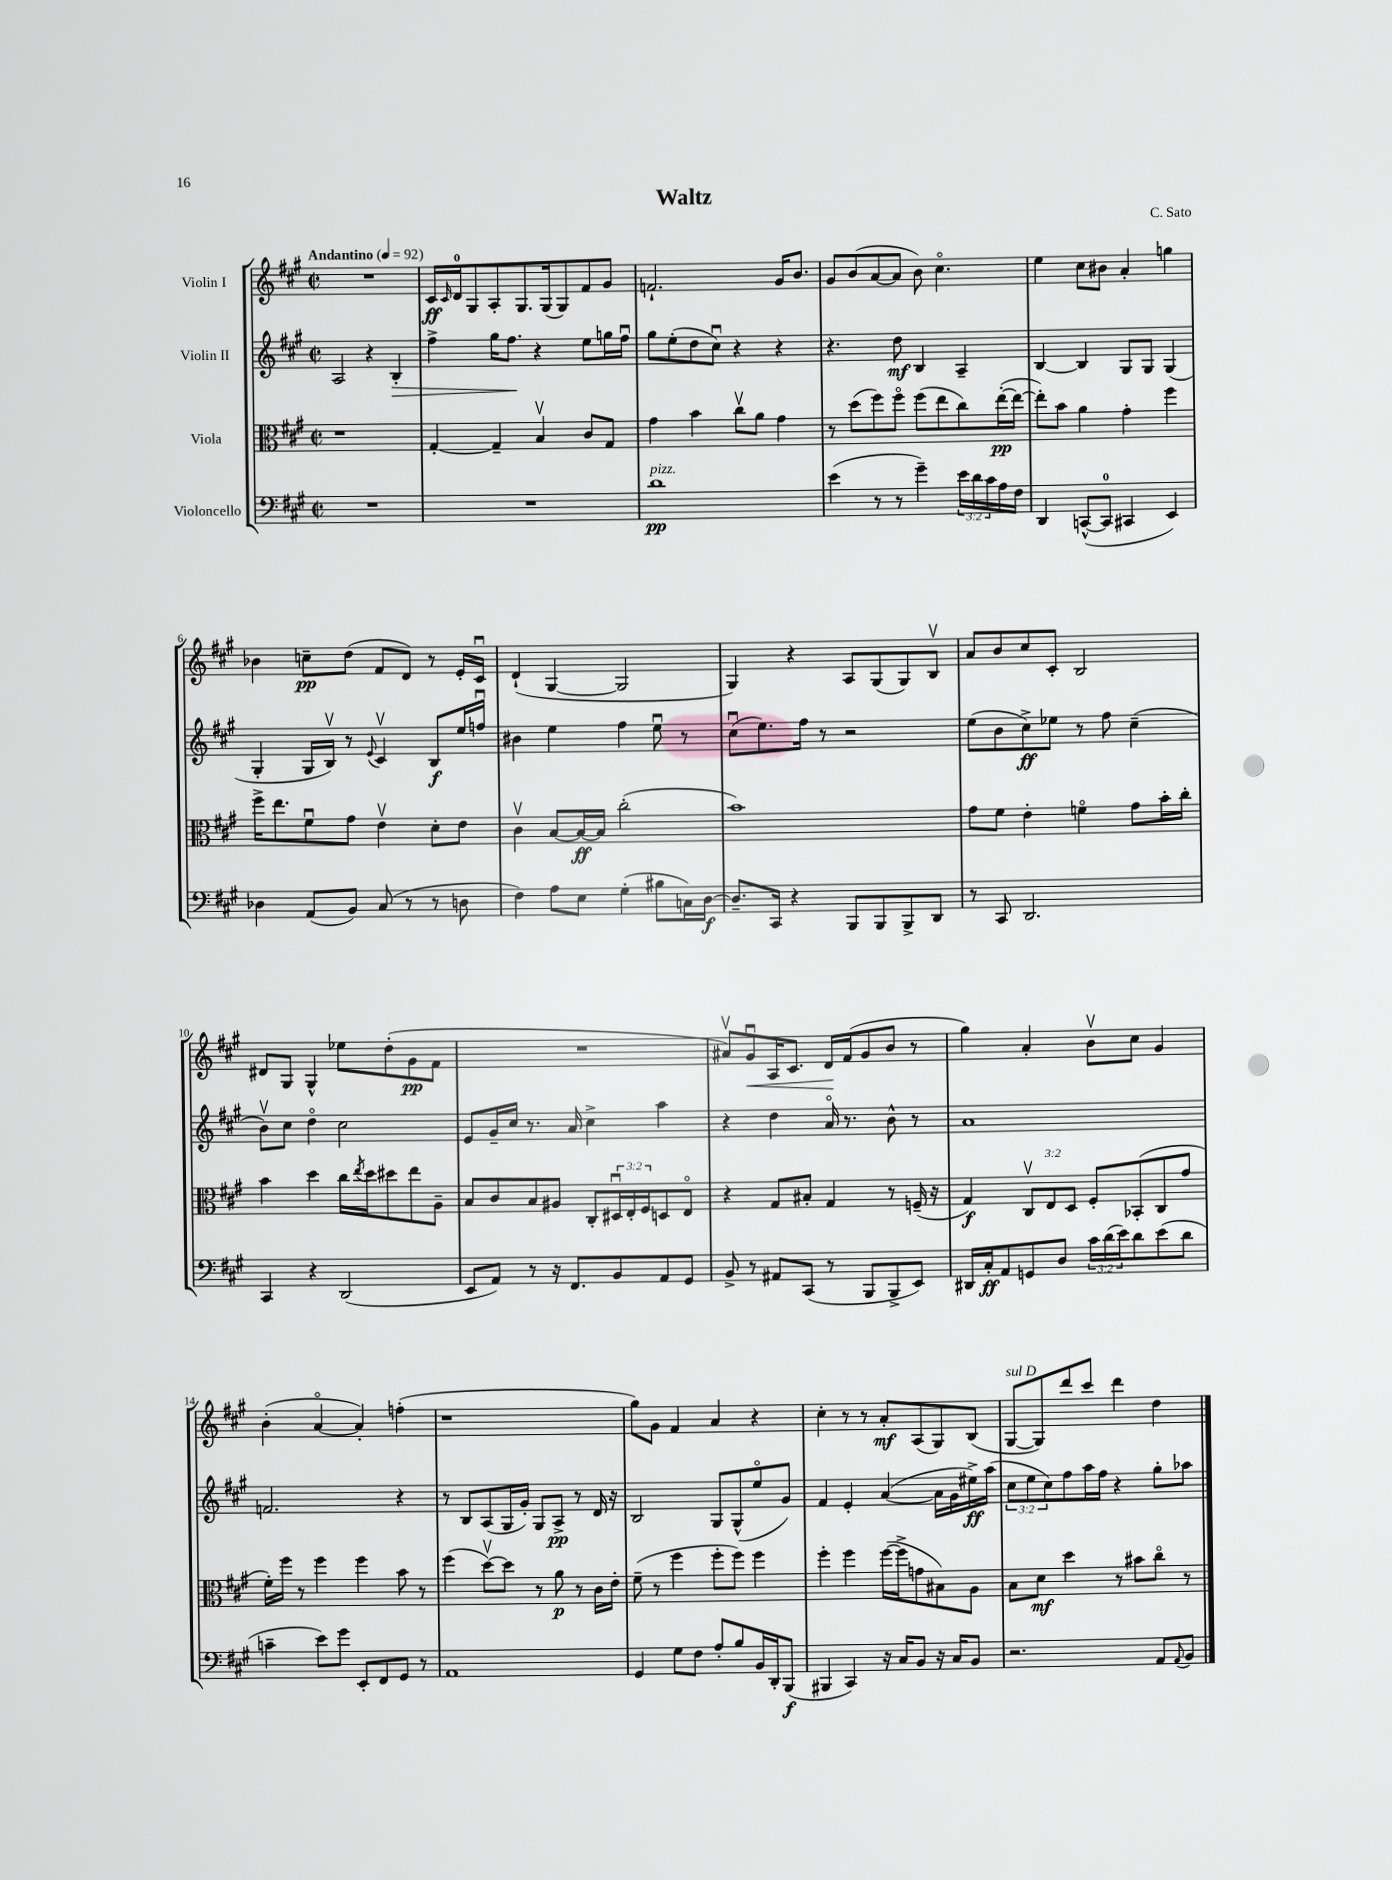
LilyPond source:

\header { title = "Waltz" composer = "C. Sato" }
<<
\new StaffGroup <<
\new Staff = "s0" \with { instrumentName = "Violin I" } {
    \clef treble \key a \major \defaultTimeSignature \time 2/2 \tempo "Andantino" 4 = 92
    R1 |
    cis'16\ff \grace { cis'16 } d'16-0 gis8 a8-. gis8. gis16( gis8) fis'8 gis'8 |
    f'2.-! gis'16 b'8. |
    gis'8 b'8( a'8~ a'8 b'8) cis''4.\flageolet |
    e''4 cis''8 bis'8 a'4-. g''4 |
    bes'4 c''8--\pp d''8( fis'8 d'8) r8 e'16-. cis'16\downbow |
    d'4-!( gis4~ gis2 |
    gis4) r4 a8 gis8( gis8) b8\upbow |
    a'8 b'8 cis''8 cis'8-. b2 |
    dis'8 gis8 gis4-^ ees''8 d''8-.( gis'8\pp fis'8 |
    R1 |
    ais'8\upbow) gis'8\downbow\< a16 cis'8. d'16\! fis'16( gis'8 b'8 r8 |
    gis''4) a'4-. b'8\upbow cis''8 gis'4 |
    b'4-.( a'4~\flageolet a'4-.) f''4-.( |
    r1 |
    gis''8) gis'8 fis'4 a'4 r4 |
    cis''4-. r8 r8 a'8-.\mf a8( gis8) b8( |
    gis8~^\markup { \italic "sul D" } gis8) d'''8 cis'''8 d'''4 d''4 \bar "|." |
}
\new Staff = "s1" \with { instrumentName = "Violin II" } {
    \clef treble \key a \major \defaultTimeSignature \time 2/2 \override Staff.TupletNumber.text = #tuplet-number::calc-fraction-text
    a2 r4 b4-.\> |
    fis''4-> gis''16 fis''8.\! r4 e''8 g''16 fis''16\downbow |
    gis''8 e''8-.( d''8 cis''8\downbow) r4 r4 |
    r4. d''8\mf b4 a4-- |
    b4~ b4 gis8 gis8 gis4( |
    gis4-. gis16 b16\upbow) r8 \appoggiatura { e'8 } cis'4\upbow b8\f e''16 f''16\downbow |
    bis'4 e''4 fis''4 e''8\downbow r8 |
    cis''8\downbow( e''8.) fis''16 r8 r2 |
    e''8( b'8 cis''8->\ff) ees''8 r8 fis''8 cis''4--( |
    b'8\upbow) cis''8 d''4\flageolet cis''2 |
    e'8 gis'16-- cis''16 r8. a'16 cis''4-> a''4 |
    r4 d''4 a'16\flageolet r8. b'8-^ r8 |
    a'1 |
    f'2. r4 |
    r8 b8 a8( gis16 gis'16-.) gis8 a8->\pp r8 d'16 r16 |
    b2 gis8 gis8-^( e''8\flageolet gis'8) |
    fis'4 e'4-. a'4~( a'16 gis'16 eis''16->\ff) a''16( |
    \tuplet 3/2 { cis''8 e''8 cis''8) } fis''8 a''16 fis''16 r4 gis''8-. aes''8 \bar "|." |
}
\new Staff = "s2" \with { instrumentName = "Viola" } {
    \clef alto \key a \major \defaultTimeSignature \time 2/2 \override Staff.TupletNumber.text = #tuplet-number::calc-fraction-text
    r1 |
    gis4~-. gis4-- b4\upbow cis'8 gis8 |
    gis'4 b'4 cis''8\upbow a'8 gis'4 |
    r8 d''8( fis''8) fis''8\flageolet fis''8( e''8 cis''8) e''16~-.\pp( e''16~ |
    e''8-.) b'8 a'4 gis'4-. fis''4 |
    fis''16-> e''8. fis'8\downbow gis'8 e'4\upbow d'8-. e'8 |
    cis'4\upbow b8~ b16~\ff b16 cis''2-.( |
    b'1) |
    gis'8 fis'8 e'4-. f'4\flageolet gis'8 b'16-. cis''16-. |
    b'4 d''4 cis''16 \acciaccatura { e''8 } d''16 dis''8 e''8 a8-- |
    b8 cis'8 b8 ais8 cis8-. \tuplet 3/2 { dis16\downbow e16-. fis16 } d8 e8\flageolet |
    r4 gis8 bis8-. gis4 r8 f16--( r16 |
    gis4\f) \tuplet 3/2 { cis8\upbow e8 d8 } fis8-. bes,8-.( cis8 gis'8 |
    fis'16-.) fis''16 r8 fis''4 fis''4 b'8 r8 |
    fis''4( d''8~\upbow) d''8 r8 a'8\p r8 cis'16 e'16-. |
    fis'8--( r8 fis''4 fis''8-. fis''8) fis''4 |
    fis''4-. fis''4 fis''16~( fis''16-> g'8 bis8) a8 |
    b8 d'8\mf d''4 r8 bis'8 cis''8\flageolet r8 \bar "|." |
}
\new Staff = "s3" \with { instrumentName = "Violoncello" } {
    \clef bass \key a \major \defaultTimeSignature \time 2/2 \override Staff.TupletNumber.text = #tuplet-number::calc-fraction-text
    R1 |
    R1 |
    d'1\pp^\markup { \italic "pizz." } |
    e'4( r8 r8 gis'4--) \tuplet 3/2 { e'16 d'16 cis'16 } a16 fis16 |
    d,4 c,8~-^( c,8-0 cis,4 e,4) |
    des4 a,8( b,8) cis8( r8 r8 d8 |
    fis4) a8 e8 gis4-.( bis8 c16) d16~\f |
    d8.-- cis,16 r4 b,,8 b,,8 b,,8-> d,8 |
    r8 cis,8 d,2. |
    cis,4 r4 d,2( |
    e,8 a,8) r8 r16 fis,8. b,8 a,8 gis,8 |
    b,8-> r8 ais,8 cis,8( r8 b,,8 b,,8-> e,8) |
    dis,16 cis16-.\ff a,8 g,8 d8 \tuplet 3/2 { cis'16 d'16( e'16) } d'8 e'8( d'8 |
    c'4-- e'8) gis'8 e,8-. fis,8 gis,8 r8 |
    a,1 |
    gis,4 gis8 fis8 a8-. b8 b,16 d,16-. b,,8\f( |
    bis,,4 cis,4) r16 cis16 b,8 r16 cis16 b,8 |
    r2. a,8 \appoggiatura { a,8 } b,8 \bar "|." |
}
>>
>>
